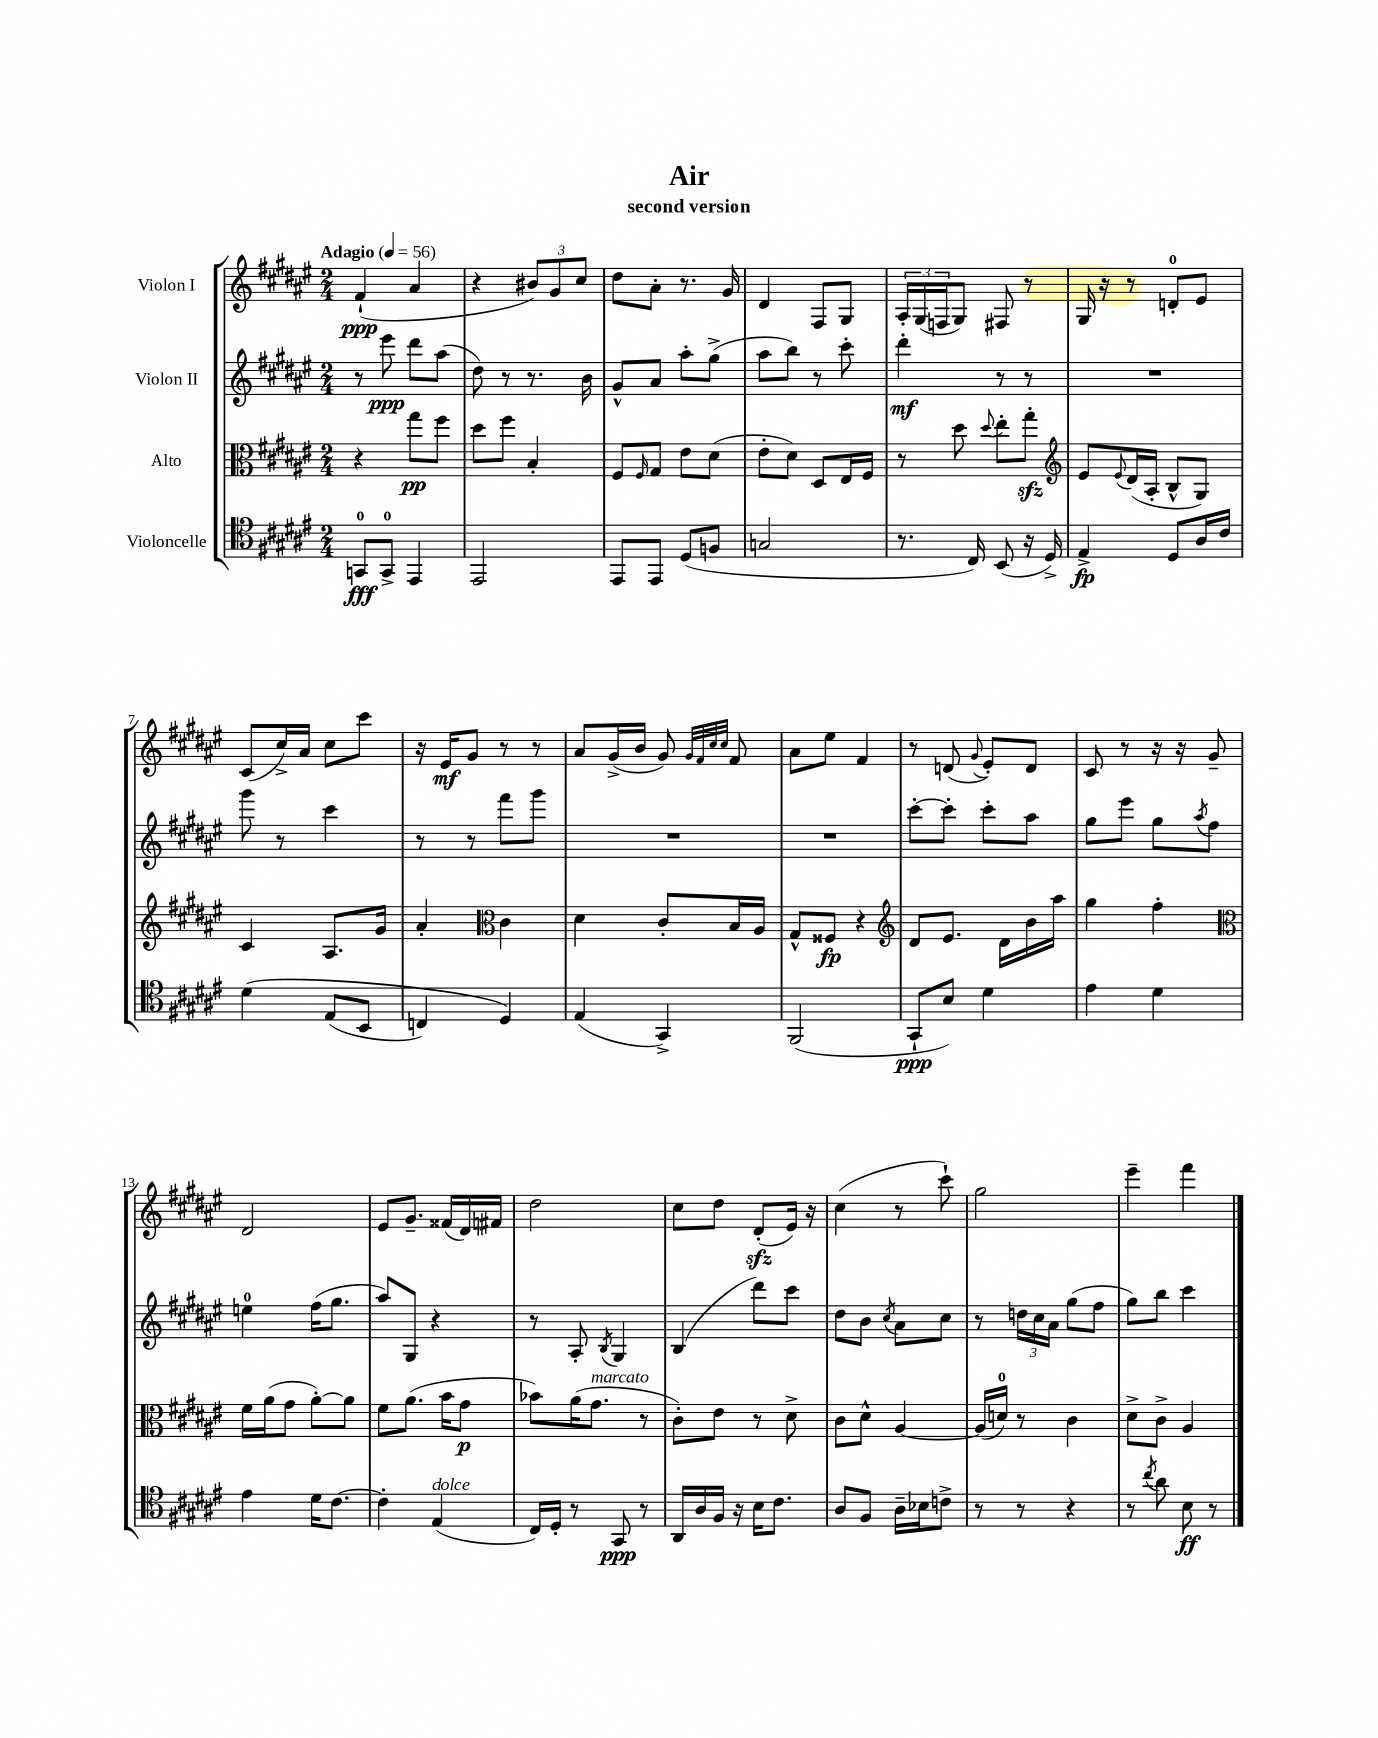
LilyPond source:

\header { title = "Air" subtitle = "second version" }
<<
\new StaffGroup <<
\new Staff = "s0" \with { instrumentName = "Violon I" } {
    \clef treble \key fis \major \numericTimeSignature \time 2/4 \tempo "Adagio" 4 = 56
    fis'4-!\ppp( ais'4 |
    r4 \tuplet 3/2 { bis'8) gis'8 cis''8 } |
    dis''8 ais'8-. r8. gis'16 |
    dis'4 fis8 gis8 |
    \tuplet 3/2 { ais16-. gis16( f16 } gis8) fis8 r8 |
    gis16 r16 r8 d'8-0-. eis'8 |
    cis'8( cis''16->) ais'16 cis''8 cis'''8 |
    r16 eis'16\mf gis'8 r8 r8 |
    ais'8 gis'16->( b'16 gis'8) \grace { gis'32 fis'32 cis''32 cis''32 } fis'8 |
    ais'8 eis''8 fis'4 |
    r8 d'8( \appoggiatura { gis'8 } eis'8-.) d'8 |
    cis'8 r8 r16 r16 gis'8-- |
    dis'2 |
    eis'8 gis'8.-- fisis'16( dis'16) fis'16 |
    dis''2 |
    cis''8 dis''8 dis'8-.\sfz( eis'16) r16 |
    cis''4( r8 cis'''8-!) |
    gis''2 |
    eis'''4-- fis'''4 \bar "|." |
}
\new Staff = "s1" \with { instrumentName = "Violon II" } {
    \clef treble \key fis \major \numericTimeSignature \time 2/4
    r8 eis'''8\ppp dis'''8 ais''8( |
    dis''8) r8 r8. b'16 |
    gis'8-^ ais'8 ais''8-. gis''8->( |
    ais''8 b''8) r8 cis'''8-. |
    dis'''4-.\mf r8 r8 |
    R2 |
    gis'''8 r8 cis'''4 |
    r8 r8 fis'''8 gis'''8 |
    R2 |
    R2 |
    cis'''8~-. cis'''8-. cis'''8-. ais''8 |
    gis''8 eis'''8 gis''8 \acciaccatura { ais''8 } fis''8 |
    e''4-0 fis''16( gis''8. |
    ais''8) gis8 r4 |
    r8 ais8-. \acciaccatura { b8 } gis4 |
    b4( dis'''8) cis'''8 |
    dis''8 b'8 \acciaccatura { cis''8 } ais'8 cis''8 |
    r8 \tuplet 3/2 { d''16 cis''16 ais'16 } gis''8( fis''8 |
    gis''8) b''8 cis'''4 \bar "|." |
}
\new Staff = "s2" \with { instrumentName = "Alto" } {
    \clef alto \key fis \major \numericTimeSignature \time 2/4
    r4 gis''8\pp fis''8 |
    dis''8 fis''8 b4-. |
    fis8 \grace { fis16 } gis8 eis'8 dis'8( |
    eis'8-. dis'8) dis8 eis16 fis16 |
    r8 dis''8 \appoggiatura { dis''8 } eis''8-. gis''8-.\sfz |
    \clef treble eis'8 \appoggiatura { eis'8 } dis'16( ais16-. b8-^ gis8) |
    cis'4 ais8. gis'16 |
    ais'4-. \clef alto cis'4 |
    dis'4 cis'8-. b16 ais16 |
    gis8-^ fisis8\fp r4 |
    \clef treble dis'8 eis'8. dis'16 b'16 ais''16 |
    gis''4 fis''4-. |
    \clef alto fis'16 ais'16( gis'8 ais'8~-.) ais'8 |
    fis'8 ais'8.( b'16 gis'8\p |
    bes'8) ais'16( gis'8.^\markup { \italic "marcato" } r8 |
    cis'8-.) eis'8 r8 dis'8-> |
    cis'8 dis'8-^ ais4~ |
    ais16( d'16-0) r8 cis'4 |
    dis'8-> cis'8-> ais4 \bar "|." |
}
\new Staff = "s3" \with { instrumentName = "Violoncelle" } {
    \clef tenor \key fis \major \numericTimeSignature \time 2/4
    g,8-0\fff g,8-0-> eis,4 |
    eis,2 |
    eis,8 eis,8 dis8( f8 |
    g2 |
    r8. cis16) b,8( r16 dis16->) |
    eis4->\fp dis8 ais16 cis'16 |
    dis'4\( eis8( b,8 |
    c4) dis4\) |
    eis4( gis,4->) |
    fis,2( |
    gis,8-!\ppp b8) dis'4 |
    eis'4 dis'4 |
    eis'4 dis'16 cis'8.~ |
    cis'4-. eis4^\markup { \italic "dolce" }( |
    cis16) dis16-. r8 gis,8\ppp r8 |
    ais,16 ais16 fis16 r16 b16 cis'8. |
    ais8 fis8 ais16-- bes16 c'8-> |
    r8 r8 r4 |
    r8 \acciaccatura { cis''8 } ais'8 b8\ff r8 \bar "|." |
}
>>
>>
